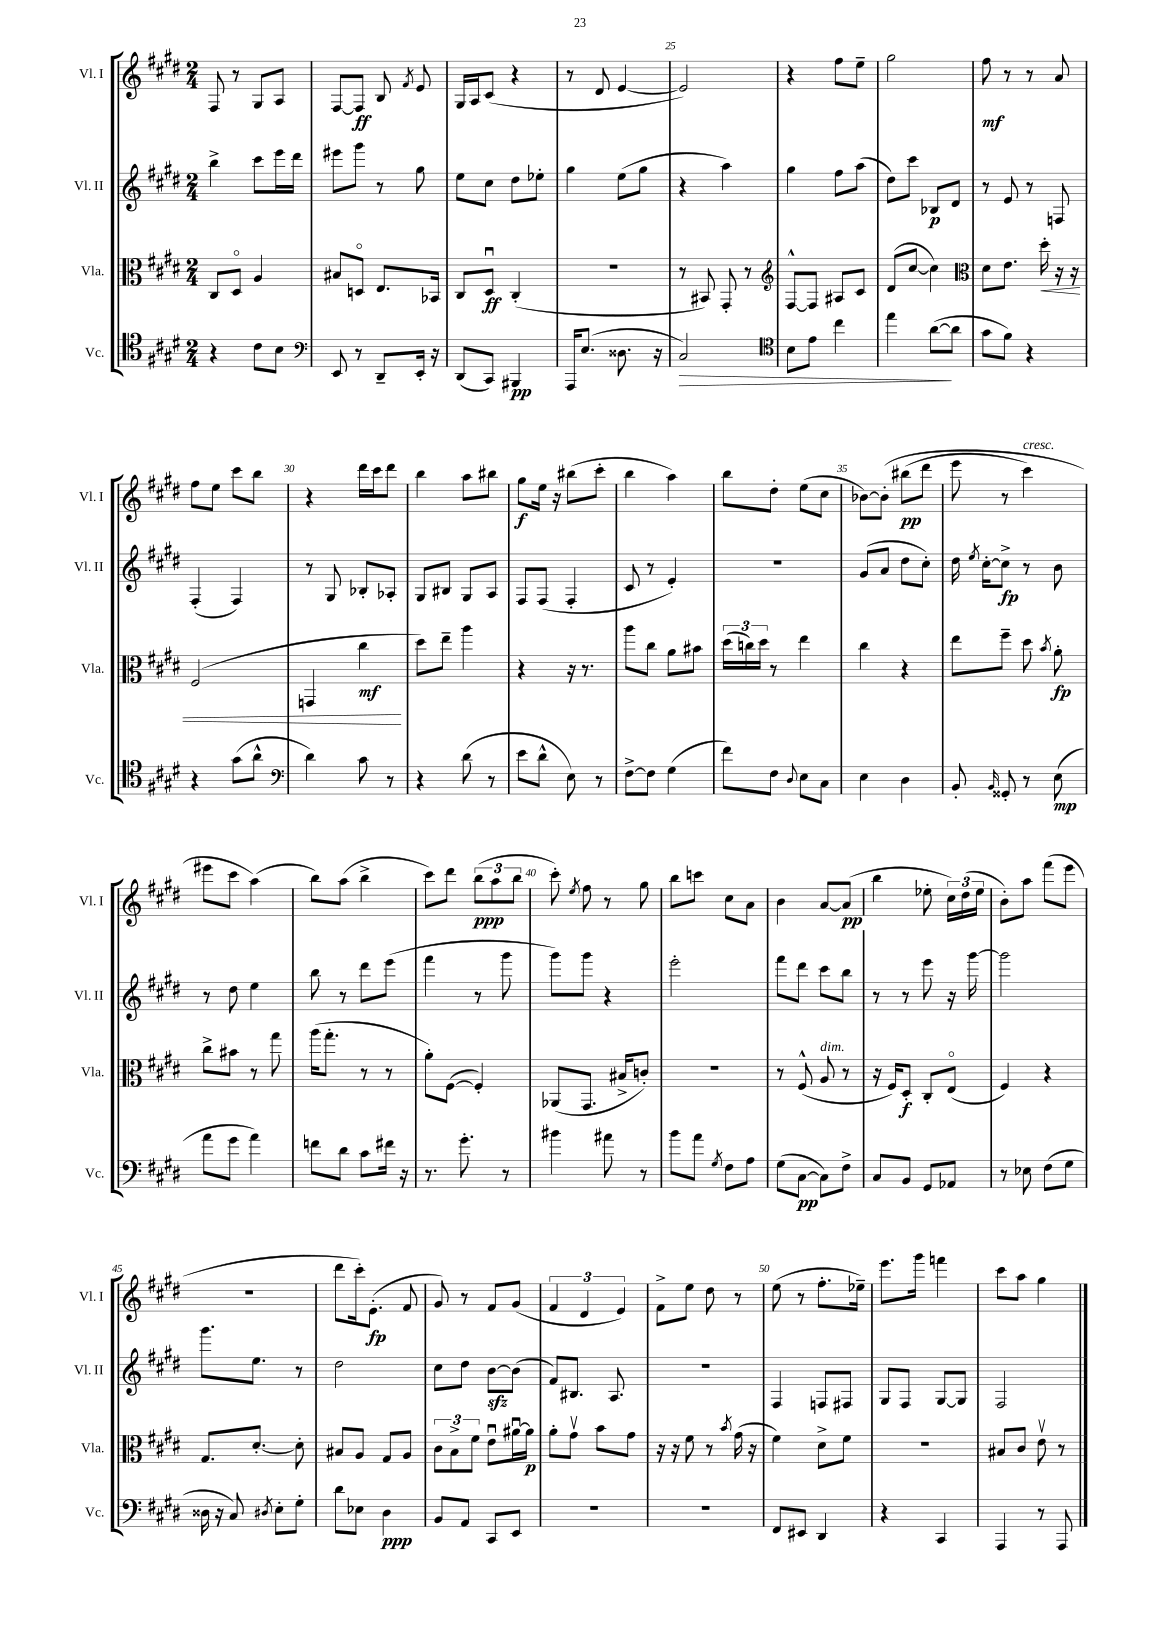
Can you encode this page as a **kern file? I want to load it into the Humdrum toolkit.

**kern	**kern	**kern	**kern
*staff4	*staff3	*staff2	*staff1
*clefC4	*clefC3	*clefG2	*clefG2
*k[f#c#g#d#]	*k[f#c#g#d#]	*k[f#c#g#d#]	*k[f#c#g#d#]
*M2/4	*M2/4	*M2/4	*M2/4
4r	8C#	4bb^	8F#
.	8D#o	.	8r
8c#	4A	8ccc#	8G#
8B	.	16eee	8A
.	.	16ddd#	.
=	=	=	=
*clefF4	*	*	*
8EE	8B#	8eee#	[8F#
8r	8Do	8ggg#	8F#]
8DD#~	8.E	8r	8B
.	.	.	8qf#
16EE'	.	8gg#	8e
16r	16BB-	.	.
=	=	=	=
(8DD#	8C#	8ee	16G#
.	.	.	16A
8CC#)	8D#u	8cc#	(8c#
4BBB#	(4C#'	8dd#	4r
.	.	8ee-'	.
=	=	=	=
16AAA	2r	4gg#	8r
(8.E	.	.	.
.	.	.	8d#
8.D##	.	(8ee	[4e
.	.	8gg#	.
16r	.	.	.
=	=	=	=
2C#)	8r	4r	2e])
.	8BB#)	.	.
.	8GG#'	4aa)	.
.	8r	.	.
=	=	=	=
*clefC4	*clefG2	*	*
8B	[8F#^^	4gg#	4r
8e	8F#]	.	.
4cc#	8A#	8ff#	8ff#
.	8c#	(8aa	8ee~
=	=	=	=
4ee	(8d#	8dd#)	2gg#
.	[8cc#	8ccc#	.
([8a	4cc#])	8B-	.
8a]	.	8d#	.
=	=	=	=
*	*clefC3	*	*
8g#	8d#	8r	8ff#
8f#)	8.e	8e	8r
4r	.	8r	8r
.	16dd#'	.	.
.	16r	8F	8a
.	16r	.	.
=	=	=	=
4r	(2F#	(4F#'	8ff#
.	.	.	8ee
(8g#	.	4F#)	8ccc#
8a^^	.	.	8bb
=	=	=	=
*clefF4	*	*	*
4d#)	4GG	8r	4r
.	.	8G#	.
8c#	4cc#	8B-'	16ddd#
.	.	.	16ccc#
8r	.	8A-'	8ddd#
=	=	=	=
4r	8dd#)	8G#	4bb
.	8ee~	8B#	.
(8d#	4aa	8G#	8aa
8r	.	8A	8bb#
=	=	=	=
8e	4r	8F#	8gg#
8d#^^	.	(8F#	16ee
.	.	.	16r
8E)	16r	4F#'	(8bb#
.	8.r	.	.
8r	.	.	8ccc#'
=	=	=	=
[8F#^	8aa	8c#	4bb
8F#]	8cc#	8r	.
(4G#	8a	4e')	4aa)
.	8b#	.	.
=	=	=	=
8f#)	(24dd#	2r	8bb
.	24cc)	.	.
.	24dd#	.	.
8F#	8r	.	8dd#'
8qqD#	.	.	.
8E	4ee	.	(8ee
8C#	.	.	8cc#
=	=	=	=
4E	4cc#	(8g#	[8b-)
.	.	8a	&(8b-']
4D#	4r	8dd#	(8bb#
.	.	8cc#')	8ddd#
=	=	=	=
8BB'	8ee	16dd#	8eee
.	.	8qee	.
.	.	[16cc#'	.
16qqBB	.	.	.
8GG##'	8ff#~	8cc#^]	8r
8r	8dd#	8r	4ccc#)
.	8qb	.	.
(8E	8a'	8b	.
=	=	=	=
8a	8cc#^	8r	8eee#
8g#	8b#	8dd#	8ccc#
4a)	8r	4ee	(4aa&)
.	8gg#	.	.
=	=	=	=
8f	(16aa	8bb	8bb)
.	8.gg#'	.	.
8d#	.	8r	(8aa
8c#	8r	8ddd#	4bb^
16f#	8r	(8eee	.
16r	.	.	.
=	=	=	=
8.r	8a')	4fff#	8ccc#)
.	([8F#	.	8ddd#
8.g#'	.	.	.
.	4F#'])	8r	(12bb
.	.	.	12aa
8r	.	8ggg#	.
.	.	.	12bb
=	=	=	=
4b#	(8AA-	8ggg#)	8ccc#')
.	.	.	8qee
.	8.GG#	8ggg#	8ff#
8a#	.	4r	8r
.	16B#^	.	.
8r	8c')	.	8gg#
=	=	=	=
8b	2r	2eee'	8bb
8a	.	.	8ccc
8qG#	.	.	.
8F#	.	.	8cc#
8A	.	.	8a
=	=	=	=
(8G#	8r	8fff#	4b
[8C#	(8F#^^	8ddd#	.
8C#])	8A	8ccc#	[8a
8F#^	8r	8bb	(8a]
=	=	=	=
8C#	16r	8r	4bb
.	16F#)	.	.
8BB	8D#'	8r	.
8GG#	8C#'	8eee	8ee-'
8AA-	(8Eo	16r	24cc#)
.	.	.	(24dd#
.	.	[16ggg#	.
.	.	.	24ee-
=	=	=	=
8r	4F#)	2ggg#]	8b')
8E-	.	.	8aa
(8F#	4r	.	(8fff#
8G#	.	.	8eee
=	=	=	=
16D##	8.G#	8.ggg#	2r
16r	.	.	.
8C#)	.	.	.
.	[8.d#'	8.ee	.
8qD#	.	.	.
8E'	.	.	.
8G#'	8d#']	8r	.
=	=	=	=
8d#	8B#	2dd#	8ddd#
8E-	8A	.	16ccc#')
.	.	.	(8.e'
4D#	8G#	.	.
.	8A	.	8f#
=	=	=	=
8BB	12c#	8cc#	8g#)
.	12B^	.	.
8AA	.	8dd#	8r
.	12f#	.	.
8CC#	8eu	[8b	8f#
8EE	[16a#u	(8b]	(8g#
.	16a#]	.	.
=	=	=	=
2r	8a'	8f#)	6f#
.	8g#v	8.B#	.
.	.	.	6d#
.	8b	.	.
.	.	8.A	.
.	.	.	6e)
.	8g#	.	.
=	=	=	=
2r	16r	2r	8f#^
.	16r	.	.
.	8f#	.	8ee
.	8r	.	8dd#
.	8qb	.	.
.	(16g#	.	8r
.	16r	.	.
=	=	=	=
8FF#	4f#)	4F#	(8ee
8EE#	.	.	8r
4DD#	8d#^	8F	8.ff#'
.	8f#	8F#	.
.	.	.	16ee-~)
=	=	=	=
4r	2r	8G#	8.eee
.	.	8F#	.
.	.	.	16ggg#
4CC#	.	[8G#	4fff
.	.	8G#]	.
=	=	=	=
4AAA	8B#	2F#	8ccc#
.	8c#	.	8aa
8r	8ev	.	4gg#
8AAA	8r	.	.
==	==	==	==
*-	*-	*-	*-
